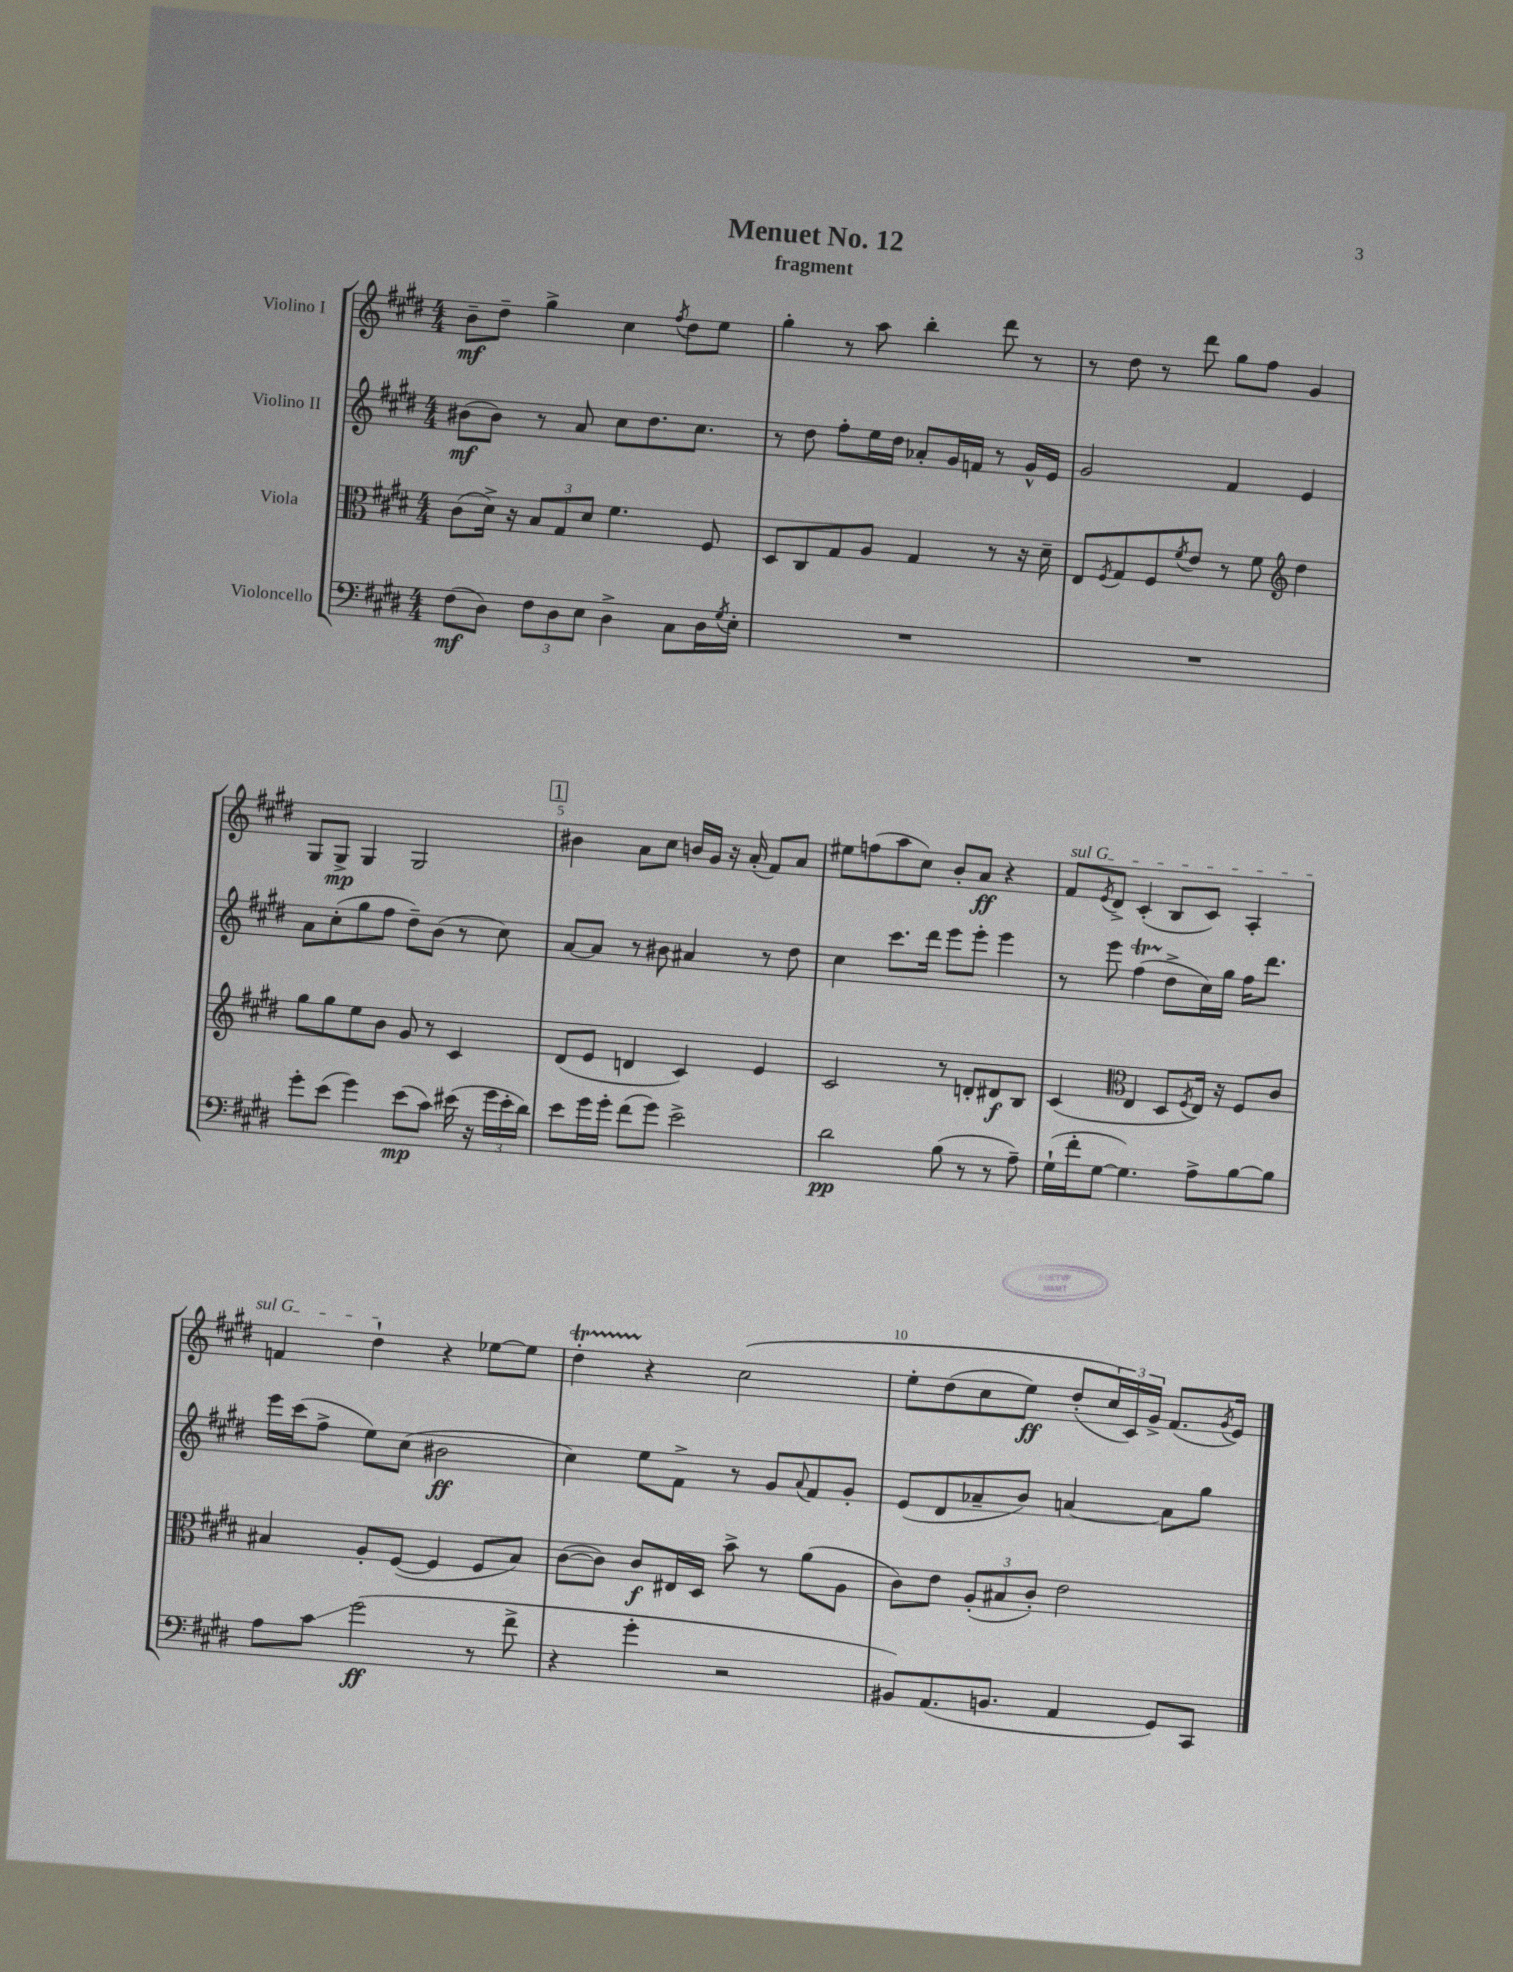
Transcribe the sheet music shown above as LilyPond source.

\header { title = "Menuet No. 12" subtitle = "fragment" }
<<
\new StaffGroup <<
\new Staff = "s0" \with { instrumentName = "Violino I" } {
    \clef treble \key e \major \numericTimeSignature \time 4/4
    b'8--\mf dis''8-- gis''4-> cis''4 \acciaccatura { fis''8 } dis''8 e''8 |
    gis''4-. r8 a''8 b''4-. dis'''8 r8 |
    r8 dis''8 r8 dis'''8 gis''8 fis''8 gis'4 |
    gis8 gis8->\mp gis4 gis2 |
    \mark \markup { \box "1" } bis'4 a'8 cis''8 b'16 gis'16 r16 a'16-.( fis'8) a'8 |
    eis''8 f''8( a''8 cis''8) b'8-. a'8\ff r4 |
    \once \override TextSpanner.bound-details.left.text = \markup { \italic "sul G" } fis'8\startTextSpan \acciaccatura { e'8 } dis'8-> cis'4-.( b8 cis'8) a4-. |
    f'4 dis''4-!\stopTextSpan r4 ees''8~ ees''8 |
    dis''4-.\startTrillSpan r4\stopTrillSpan cis''2\( |
    e''8-. dis''8( cis''8 e''8\ff) dis''8-.( \tuplet 3/2 { cis''16\) cis'16) gis'16-> } fis'8.( \acciaccatura { gis'8 } e'16) \bar "|." |
}
\new Staff = "s1" \with { instrumentName = "Violino II" } {
    \clef treble \key e \major \numericTimeSignature \time 4/4
    bis'8\mf( bis'8) r8 a'8 cis''8 dis''8. cis''8. |
    r8 dis''8 fis''8-. e''16 dis''16 aes'8-. gis'16 f'16 r8 gis'16-^ e'16 |
    gis'2 fis'4 e'4 |
    a'8 cis''8-.( gis''8 fis''8 dis''8--) b'8( r8 cis''8) |
    \mark \markup { \box "1" } a'8~ a'8 r8 bis'8 ais'4 r8 dis''8 |
    cis''4 cis'''8. dis'''16 e'''8 e'''8-. e'''4 |
    r8 e'''8 fis''4\startTrillSpan( dis''8->\stopTrillSpan cis''16) gis''16 fis''16 dis'''8. |
    e'''16 cis'''16( fis''8-> e''8) cis''8( bis'2\ff |
    cis''4) e''8 fis'8-> r8 gis'8 \appoggiatura { a'8 } fis'8 gis'8-. |
    e'8( dis'8 aes'8-- b'8) a'4~ a'8 gis''8 \bar "|." |
}
\new Staff = "s2" \with { instrumentName = "Viola" } {
    \clef alto \key e \major \numericTimeSignature \time 4/4
    cis'8( dis'16->) r16 \tuplet 3/2 { b8 gis8 dis'8 } fis'4. fis8 |
    dis8 cis8 gis8 a8 gis4 r8 r16 dis'16-- |
    e8 \acciaccatura { fis8 } gis8 fis8 \acciaccatura { fis'8 } e'8 r8 fis'8 \clef treble dis''4 |
    gis''8 gis''8 e''8 b'8 gis'8 r8 cis'4 |
    \mark \markup { \box "1" } dis'8( e'8 d'4 cis'4) e'4 |
    cis'2 r8 d'8-. dis'8\f b8 |
    cis'4( \clef alto e4 dis8 \acciaccatura { fis8 } e16) r16 fis8 cis'8 |
    bis4 a8-. fis8~( fis4 fis8 bis8) |
    cis'8~( cis'8) cis'8\f eis16 dis16 b'8-> r8 a'8( a8 |
    cis'8) e'8 \tuplet 3/2 { a8-.( bis8 cis'8-.) } e'2 \bar "|." |
}
\new Staff = "s3" \with { instrumentName = "Violoncello" } {
    \clef bass \key e \major \numericTimeSignature \time 4/4
    fis8\mf( dis8) \tuplet 3/2 { fis8 dis8 e8 } dis4-> cis8 dis16 \acciaccatura { gis8 } e16-. |
    R1 |
    R1 |
    gis'8-. e'8( gis'4) e'8\mp( cis'8) eis'16( r16 \tuplet 3/2 { gis'16 eis'16-. dis'16) } |
    \mark \markup { \box "1" } e'8 gis'16 gis'16-. fis'8( gis'8) e'2-> |
    dis'2\pp b8( r8 r8 a8--) |
    gis16-!( fis'16-. gis8~ gis4.) a8-> b8~ b8 |
    a8 cis'8\glissando gis'2\ff( r8 fis'8-> |
    r4 gis'4-. r2 |
    bis,8) a,8.( b,8. a,4 gis,8) cis,8 \bar "|." |
}
>>
>>
\layout { \context { \Score \override BarNumber.break-visibility = ##(#f #t #t) barNumberVisibility = #(every-nth-bar-number-visible 5) } }
